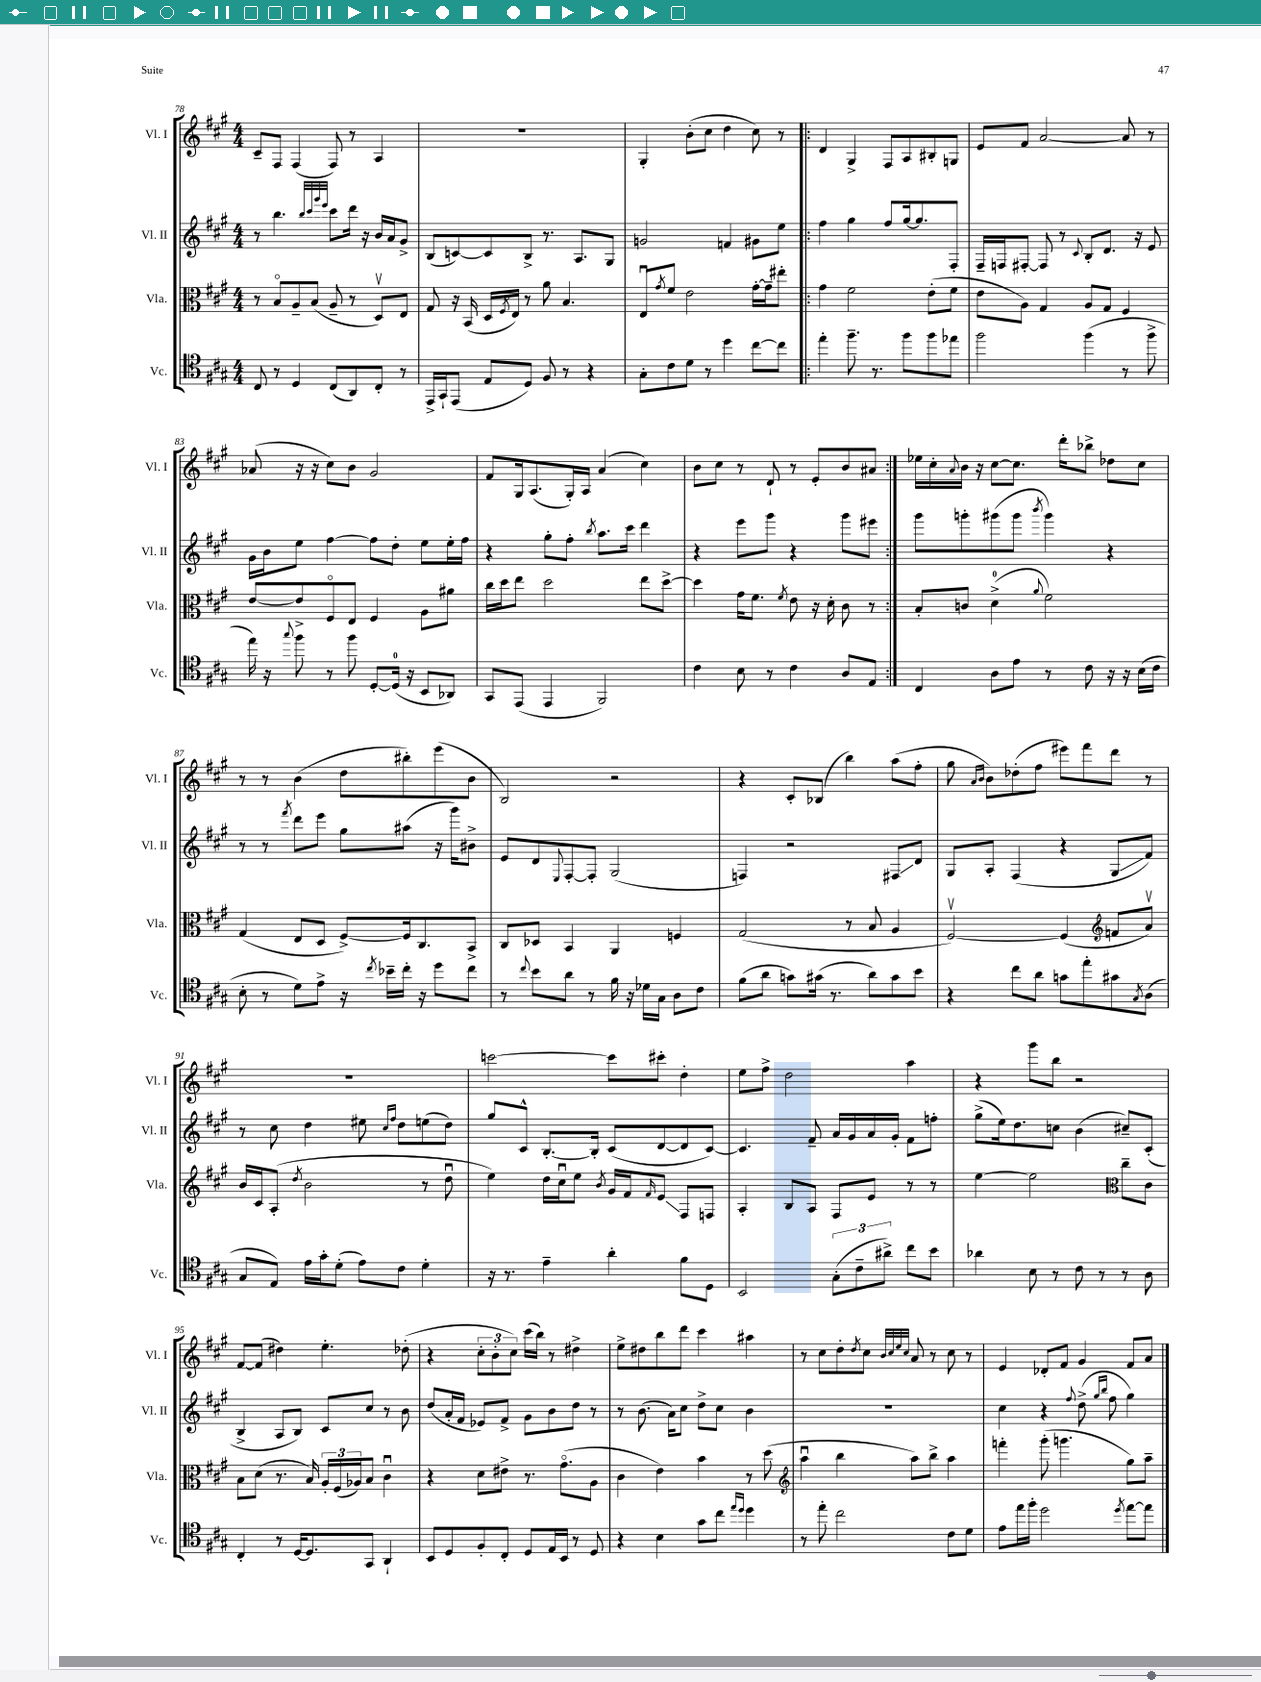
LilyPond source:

<<
\new StaffGroup <<
\new Staff = "s0" \with { instrumentName = "Vl. I" shortInstrumentName = "Vl. I" } {
    \clef treble \key a \major \numericTimeSignature \time 4/4
    cis'8-- fis8 fis4( fis8) r8 a4 |
    R1 |
    gis4-. b'8-.( cis''8 d''4 cis''8) r8 |
    \repeat volta 2 { d'4 gis4-> fis8 a8 bis8-. g8 |
    e'8 fis'8 a'2~ a'8 r8 |
    aes'8( r16 r16 cis''8) b'8 gis'2 |
    fis'8 gis16 a8.( gis16-.) a16 a'4( cis''4) |
    b'8 cis''8 r8 d'8-! r8 e'8-. b'8 ais'8 | }
    ees''16 cis''16-. \appoggiatura { a'8 } b'16 r16 cis''8~ cis''8. d'''16-. bes''8-> des''8 cis''8 |
    r8 r8 b'4( d''8 bis''8-.) e'''8( b'8 |
    b2) r2 |
    r4 cis'8-. bes8( b''4) a''8( fis''8-. |
    gis''8 \grace { a'16 b'16 } b'8) des''8-.( fis''8 eis'''8) fis'''8 d'''8 r8 |
    R1 |
    c'''2~ c'''8 cis'''8-. d''4-. |
    e''8 fis''8-> d''2 a''4 |
    r4 gis'''8 b''8 r2 |
    fis'8~ fis'8( dis''4) e''4.-. des''8-.( |
    r4 \tuplet 3/2 { cis''8-. b'8-. cis''8) } cis'''16( b''16) r8 dis''4-> |
    e''8-> dis''8 b''8 d'''8 cis'''4 ais''4 |
    r8 cis''8 d''8-. \acciaccatura { d''8 } cis''8 \grace { b'32 cis''32 e''32 cis''32 } a'8 r8 cis''8 r8 |
    e'4 des'8-. fis'8 gis'4 fis'8 a'8 \bar "|." |
}
\new Staff = "s1" \with { instrumentName = "Vl. II" shortInstrumentName = "Vl. II" } {
    \clef treble \key a \major \numericTimeSignature \time 4/4
    r8 b''4. \grace { b''32 cis'''32 gis'''32 e'''32 } cis'''8 d'''16 r16 b'16 a'16 gis'8-> |
    b8( c'8~) c'8 b8-> r8. a8. gis8 |
    g'2 f'4 gis'8 e''8 |
    \repeat volta 2 { fis''4 gis''4 fis''8 gis''16~ gis''8. fis8-. |
    fis16-- f16 fis8~-. fis8 r8 \appoggiatura { cis'8 } b8-. d'8. r16 e'8 |
    gis'16 b'16 e''8 fis''4~ fis''8 d''8-. e''8 e''16-. fis''16 |
    r4 gis''8-. fis''8-. \acciaccatura { b''8 } a''8. cis'''16 d'''4 |
    r4 e'''8 gis'''8 r4 gis'''8 eis'''8 | }
    gis'''8 g'''8-. gis'''8( gis'''8 \acciaccatura { b'''8 } gis'''4) r4 |
    r8 r8 \acciaccatura { fis'''8 } d'''8 e'''8 gis''8 ais''8( r16 gis'''16) bis'8-> |
    e'8 d'8 \appoggiatura { e8 } fis8~-. fis8-. gis2( |
    f4) r2 fis8\glissando d'8 |
    gis8 a8-. fis4( r4 gis8\glissando fis'8) |
    r8 cis''8 d''4 eis''8 \grace { cis''16 fis''16 } d''8 e''8( d''8) |
    gis''8 cis'8-^ b8.~-. b16-. cis'8( d'8~ d'8 cis'8~) |
    cis'4. fis'8-- a'16 gis'16 a'16 gis'16-. fis'8 f''8-. |
    gis''8->( e''16) d''8. c''8 b'4( cis''8--) cis'8-.( |
    b4-> a8 b8) cis'8 cis''8 r8 b'8 |
    d''8( a'16-. fis'16 ees'8) fis'8-> gis'8 b'8 d''8 r8 |
    r8 b'8.( a'16) cis''8 d''8-> cis''8 b'4 |
    R1 |
    cis''4 r4 \appoggiatura { fis''8 } d''8->( \grace { gis''16 b''16 } fis''8 gis''4) \bar "|." |
}
\new Staff = "s2" \with { instrumentName = "Vla." shortInstrumentName = "Vla." } {
    \clef alto \key a \major \numericTimeSignature \time 4/4
    r8 b8\flageolet a8-- b8( a8-- r8 d8\upbow) e8 |
    gis8 r16 b,16( d16 \acciaccatura { fis8 } e16) r8 a'8 b4. |
    e8\downbow \acciaccatura { gis'8 } fis'8 e'2 gis'16~-. gis'16-- eis''8-. |
    \repeat volta 2 { gis'4 fis'2 e'8-.( fis'8 |
    e'8 a8) gis4 a8 gis8 fis4 |
    e'8~ e'8-> fis8\flageolet e8 fis4 a8 ais'8 |
    cis''16 d''16 e''8 d''2 e''8 d''8~-> |
    d''4 gis'16 fis'8. \acciaccatura { fis'8 } e'8 r16 d'16-. cis'8 r8 | }
    b8-. c'8 d'4-0->( \appoggiatura { a'8 } fis'2) |
    gis4( e8 d8 fis8~->) fis16 cis8. b,8-> |
    cis8 des8 b,4 a,4 f4 |
    gis2( r8 b8 a4 |
    fis2~\upbow) fis4( \clef treble f'8 a'8\upbow) |
    b'16 cis'16 a8-.( \acciaccatura { d''8 } b'2 r8 d''8\downbow |
    e''4) d''16 cis''16\downbow e''8 \acciaccatura { b'8 } gis'16 fis'16 \grace { fis'16 } e'8\glissando fis8 f8 |
    a4-. b8 a8 fis8 e'8 r8 r8 |
    e''4~ e''2 \clef alto cis''8-- cis'8 |
    b8 d'8( r8. b16) \tuplet 3/2 { a16-. fis16( aes16) } b8 cis'4\downbow |
    r4 d'8 eis'8-> r8. gis'8.\flageolet( a8 |
    cis'4 e'4) b'4 r8 d''8( |
    \clef treble a''4\downbow b''4 a''8) b''8-> a''4 |
    f'''4-. gis'''8-.( g'''4. gis''8) a''8-- \bar "|." |
}
\new Staff = "s3" \with { instrumentName = "Vc." shortInstrumentName = "Vc." } {
    \clef tenor \key a \major \numericTimeSignature \time 4/4
    cis8 r8 d4 cis8( a,8) cis8-. r8 |
    e,16-> gis,16-! e,8( e8 d8) fis8 r8 r4 |
    gis8-. cis'8 d'8 r8 d''4 cis''8~ cis''8 |
    \repeat volta 2 { e''4-. fis''8.-- r8. fis''8 fis''8 ees''8 |
    fis''2 fis''4( r8 fis''8-> |
    e''16) r16 \appoggiatura { gis''8 } fis''8 r8 fis''8 d8~-. d16-0( r16 b,8 aes,8) |
    gis,8 e,8( e,4 fis,2) |
    cis'4 b8 r8 cis'4 a8 e8 | }
    cis4 a8 e'8 r8 cis'8 r16 r16 b16( cis'16 |
    b8-. r8 d'8) e'8-> r16 \acciaccatura { cis''8 } bes'16-- cis''16-. r16 d''8 cis''8 |
    r8 \appoggiatura { cis''8 } b'8 a'8 r8 fis'16 r16 des'16 gis16 a8 cis'8 |
    fis'8( a'8 g'8) gis'16( r8. a'8) gis'8 b'8 |
    r4 cis''8 a'8 g'8 e''8-. gis'8 \acciaccatura { gis8 } a8( |
    gis8 e8) e'16 gis'16-. d'8-.( e'8) cis'8 d'4-. |
    r16 r8. e'4-- a'4-. fis'8 d8 |
    b,2 \tuplet 3/2 { gis8-.( cis'8-- ais'8->) } cis''8 b'8 |
    aes'4 b8 r8 cis'8 r8 r8 a8 |
    cis4-. r8 d16~ d8. gis,8 a,4-! |
    b,8 d8 fis8-. cis8-. d8 e16 b,16 r8 d8 |
    r4 b4 gis'8 cis''8 \grace { e''16 d''16 } d''4 |
    r8 e''8-. cis''2 cis'8 d'8 |
    e'8 e''16 fis''16-. d''2 \acciaccatura { d''8 } e''8~ e''8 \bar "|." |
}
>>
>>
\layout { \context { \Score currentBarNumber = #78 } }
